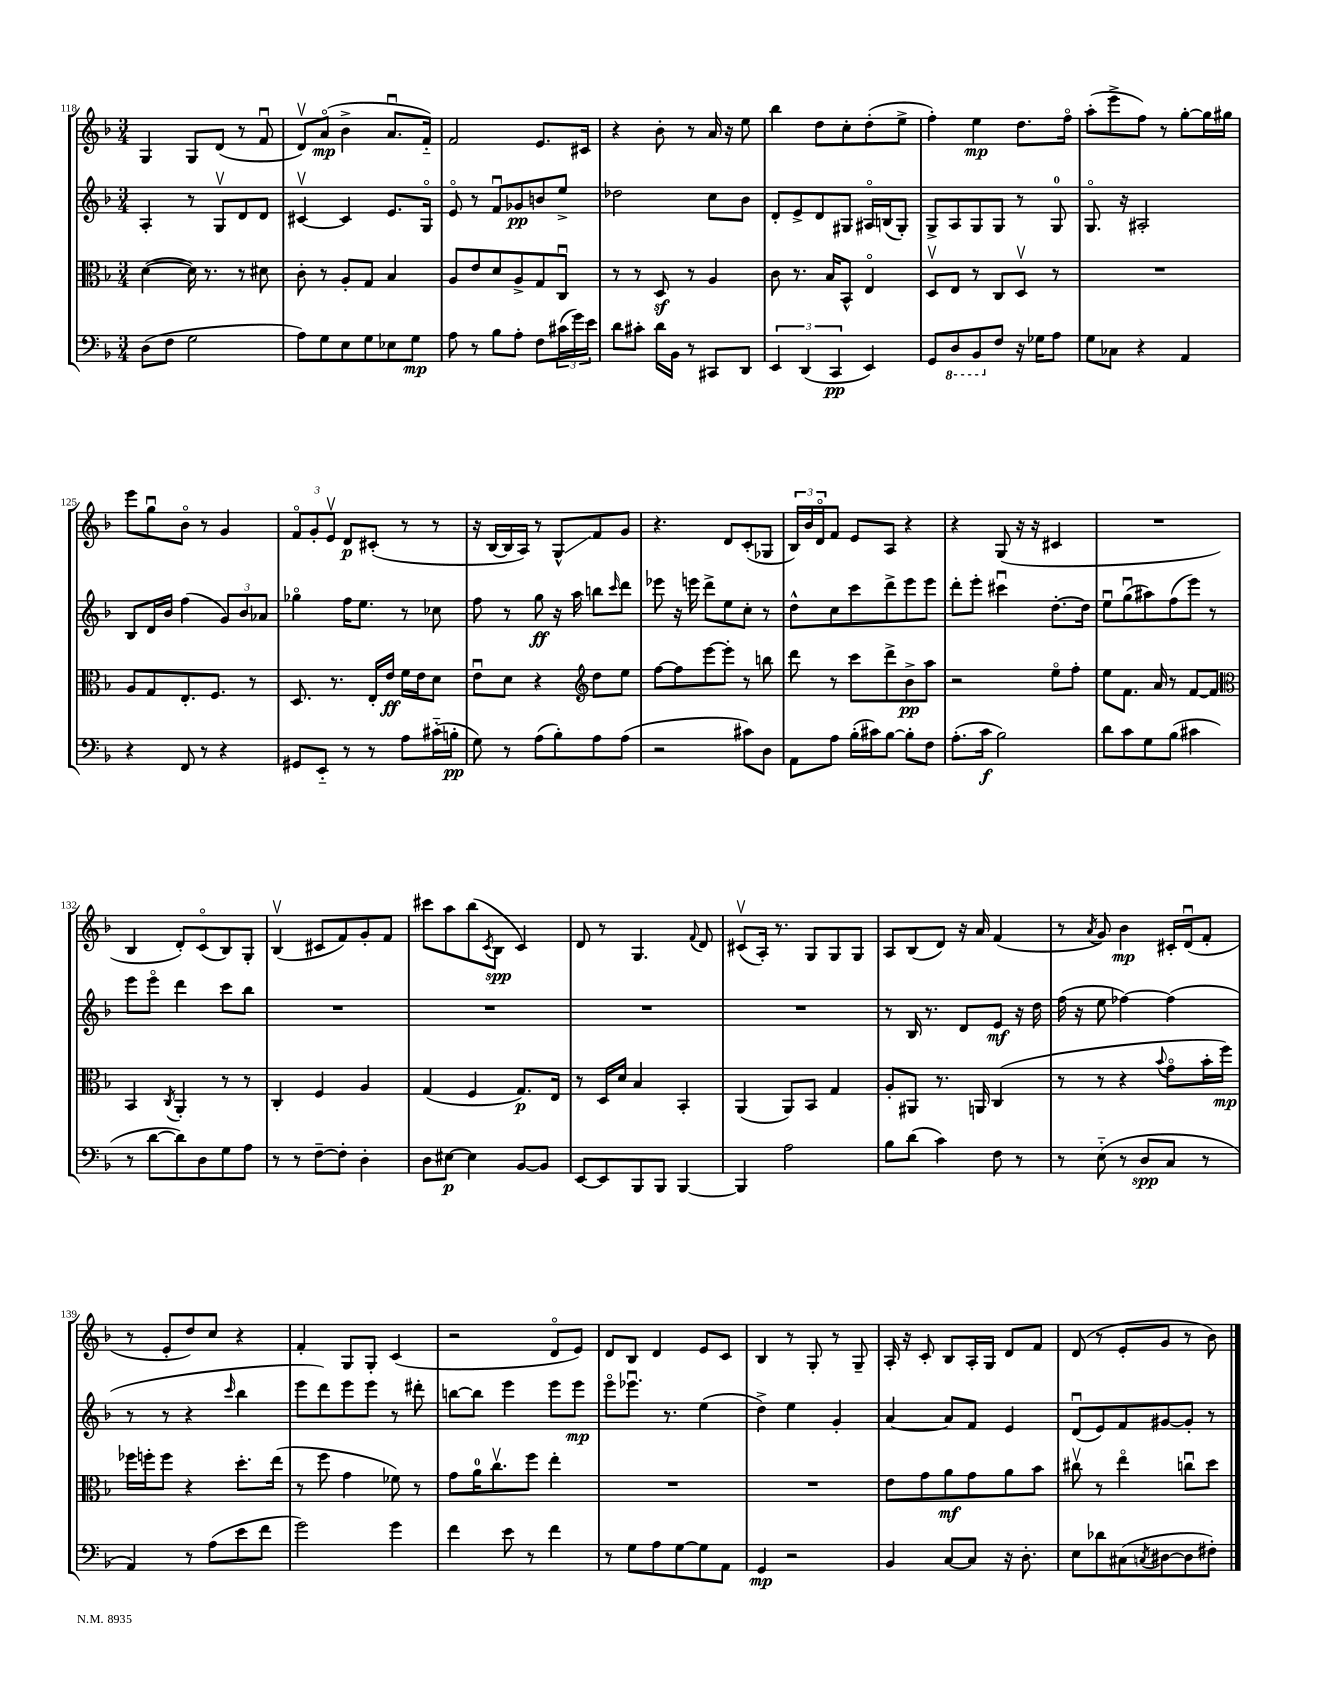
<<
\new StaffGroup <<
\new Staff = "s0" {
    \clef treble \key f \major \numericTimeSignature \time 3/4
    g4 g8 d'8( r8 f'8\downbow |
    d'8\upbow) a'8\flageolet\mp( bes'4-> a'8.\downbow f'16-_) |
    f'2 e'8. cis'16 |
    r4 bes'8-. r8 a'16 r16 e''8 |
    bes''4 d''8 c''8-. d''8-.( e''8-> |
    f''4-.) e''4\mp d''8. f''16\flageolet |
    a''8-.( e'''8-> f''8) r8 g''8~-. g''16 gis''16 |
    e'''8 g''8\downbow bes'8\flageolet r8 g'4 |
    \tuplet 3/2 { f'8\flageolet g'8-. e'8\upbow } d'8\p cis'8-.( r8 r8 |
    r16 bes16~ bes16 a16) r8 g8-^\glissando f'8 g'8 |
    r4. d'8 c'8-.( ges8 |
    \tuplet 3/2 { bes16) bes'16 d'16\flageolet } f'8 e'8 a8 r4 |
    r4 g8( r16 r16 cis'4 |
    R2. |
    bes4 d'8-.) c'8\flageolet( bes8) g8-. |
    bes4\upbow( cis'8 f'8) g'8-. f'8 |
    cis'''8 a''8 bes''8( \acciaccatura { c'8 } bes8\spp c'4) |
    d'8 r8 g4. \appoggiatura { f'8 } d'8 |
    cis'8\upbow( a16-.) r8. g8 g8 g8 |
    a8 bes8( d'8) r16 a'16 f'4( |
    r8 \acciaccatura { a'8 } g'8) bes'4\mp cis'16-. d'16\downbow( f'8-. |
    r8 e'8-. d''8) c''8 r4 |
    f'4-. g8 g8-. c'4( |
    r2 d'8\flageolet e'8) |
    d'8 bes8 d'4 e'8 c'8 |
    bes4 r8 g8-. r8 g8-- |
    a16-. r16 c'8-. bes8 a16-. g16 d'8 f'8 |
    d'8( r8 e'8-. g'8 r8 bes'8) \bar "|." |
}
\new Staff = "s1" {
    \clef treble \key f \major \numericTimeSignature \time 3/4
    a4-. r8 g8\upbow d'8 d'8 |
    cis'4~\upbow cis'4 e'8. g16\flageolet |
    e'8\flageolet r8 f'8\downbow ges'8\pp b'8 e''8-> |
    des''2 c''8 bes'8 |
    d'8-. e'8-> d'8 gis8 ais16\flageolet b16( gis8-.) |
    g8-> a8 g8 g8 r8 g8-0 |
    g8.\flageolet r16 ais2-. |
    bes8 d'16 bes'16 f''4( \tuplet 3/2 { g'8) bes'8 aes'8 } |
    ges''4\flageolet f''16 e''8. r8 ces''8 |
    f''8 r8 g''8\ff r16 a''16 b''8 \grace { c'''16 } d'''8 |
    ees'''8 r16 e'''16 d'''8-> e''8 c''8-. r8 |
    d''8-^ c''8 c'''8 d'''8-> e'''8 e'''8 |
    d'''8-. e'''8-. cis'''4\downbow d''8.~-. d''16 |
    e''8\downbow g''8\downbow( ais''8) f''8( e'''8) r8 |
    e'''8 e'''8\flageolet d'''4 c'''8 bes''8 |
    R2. |
    R2. |
    R2. |
    R2. |
    r8 bes16 r8. d'8 e'8\mf r16 d''16 |
    f''16( r16 e''8 fes''4~) fes''4( |
    r8 r8 r4 \grace { c'''16 } bes''4 |
    e'''8 d'''8) e'''8 e'''8 r8 dis'''8-. |
    b''8~ b''8 e'''4 e'''8 e'''8\mp |
    e'''8\flageolet ees'''8.\downbow r8. e''4( |
    d''4->) e''4 g'4-. |
    a'4~ a'8 f'8 e'4 |
    d'8\downbow( e'8) f'8 gis'8~ gis'8-. r8 \bar "|." |
}
\new Staff = "s2" {
    \clef alto \key f \major \numericTimeSignature \time 3/4
    d'4~( d'16) r8. r8 dis'8 |
    c'8-. r8 a8-. g8 bes4 |
    a8 e'8 d'8 a8-> g8 c8\downbow |
    r8 r8 d8\sf r8 a4 |
    c'8 r8. bes16 bes,8-^ e4\flageolet |
    d8\upbow e8 r8 c8 d8\upbow r8 |
    R2. |
    a8 g8 e8.-. f8. r8 |
    d8. r8. e16-. e'16\ff f'16 e'16 d'8 |
    e'8\downbow d'8 r4 \clef treble d''8 e''8 |
    f''8~ f''8 e'''8~ e'''8-. r8 b''8 |
    d'''8 r8 c'''8 d'''8-> bes'8->\pp a''8 |
    r2 e''8\flageolet f''8-. |
    e''8 f'8. a'16 r8 f'8~ f'8 |
    \clef alto bes,4 \acciaccatura { c8 } a,4-. r8 r8 |
    c4-. f4 a4 |
    g4( f4 g8.\p) e16 |
    r8 d16 d'16 bes4 bes,4-. |
    a,4( a,8) bes,8 g4 |
    a8-. ais,8 r8. a,16 c4( |
    r8 r8 r4 \appoggiatura { bes'8 } g'8\flageolet bes'16-. f''16\mp) |
    fes''16 f''16-. f''8 r4 d''8.-. e''16( |
    r8 f''8 g'4 fes'8) r8 |
    g'8 a'16-0 c''8.\upbow f''8 e''4-. |
    R2. |
    R2. |
    e'8 g'8 a'8\mf g'8 a'8 bes'8 |
    cis''8\upbow r8 e''4\flageolet c''8\downbow d''8 \bar "|." |
}
\new Staff = "s3" {
    \clef bass \key f \major \numericTimeSignature \time 3/4
    d8( f8 g2 |
    a8) g8 e8 g8 ees8 g8\mp |
    a8 r8 bes8 a8-. f8 \tuplet 3/2 { cis'16( g'16) e'16 } |
    d'8 cis'8-. d'16 bes,16 r8 cis,8 d,8 |
    \tuplet 3/2 { e,4 d,4( c,4\pp } e,4) |
    g,8 \ottava #-1 d,8 bes,,8 \ottava #0 f8 r16 ges16 a8 |
    g8 ces8 r4 a,4 |
    r4 f,8 r8 r4 |
    gis,8 e,8-_ r8 r8 a8 cis'16-_( b16-.\pp |
    g8) r8 a8( bes8-.) a8 a8( |
    r2 cis'8) d8 |
    a,8 a8 bes16-.( cis'16) bes8~ bes8-. f8 |
    a8.-.( c'16\f bes2) |
    d'8 c'8 g8 bes8( cis'4 |
    r8 d'8~ d'8) d8 g8 a8 |
    r8 r8 f8~-- f8-. d4-. |
    d8 eis8~\p eis4 bes,8~ bes,8 |
    e,8~ e,8 bes,,8 bes,,8 bes,,4~ |
    bes,,4 a2 |
    bes8 d'8( c'4) f8 r8 |
    r8 e8-_( r8 d8\spp c8 r8 |
    a,4) r8 a8( e'8 f'8 |
    g'2) g'4 |
    f'4 e'8 r8 f'4 |
    r8 g8 a8 g8~ g8 a,8 |
    g,4\mp r2 |
    bes,4 c8~ c8 r16 d8.-. |
    e8 des'8 cis8( \acciaccatura { c8 } dis8~ dis8 fis8-.) \bar "|." |
}
>>
>>
\layout { \context { \Score currentBarNumber = #118 } }
